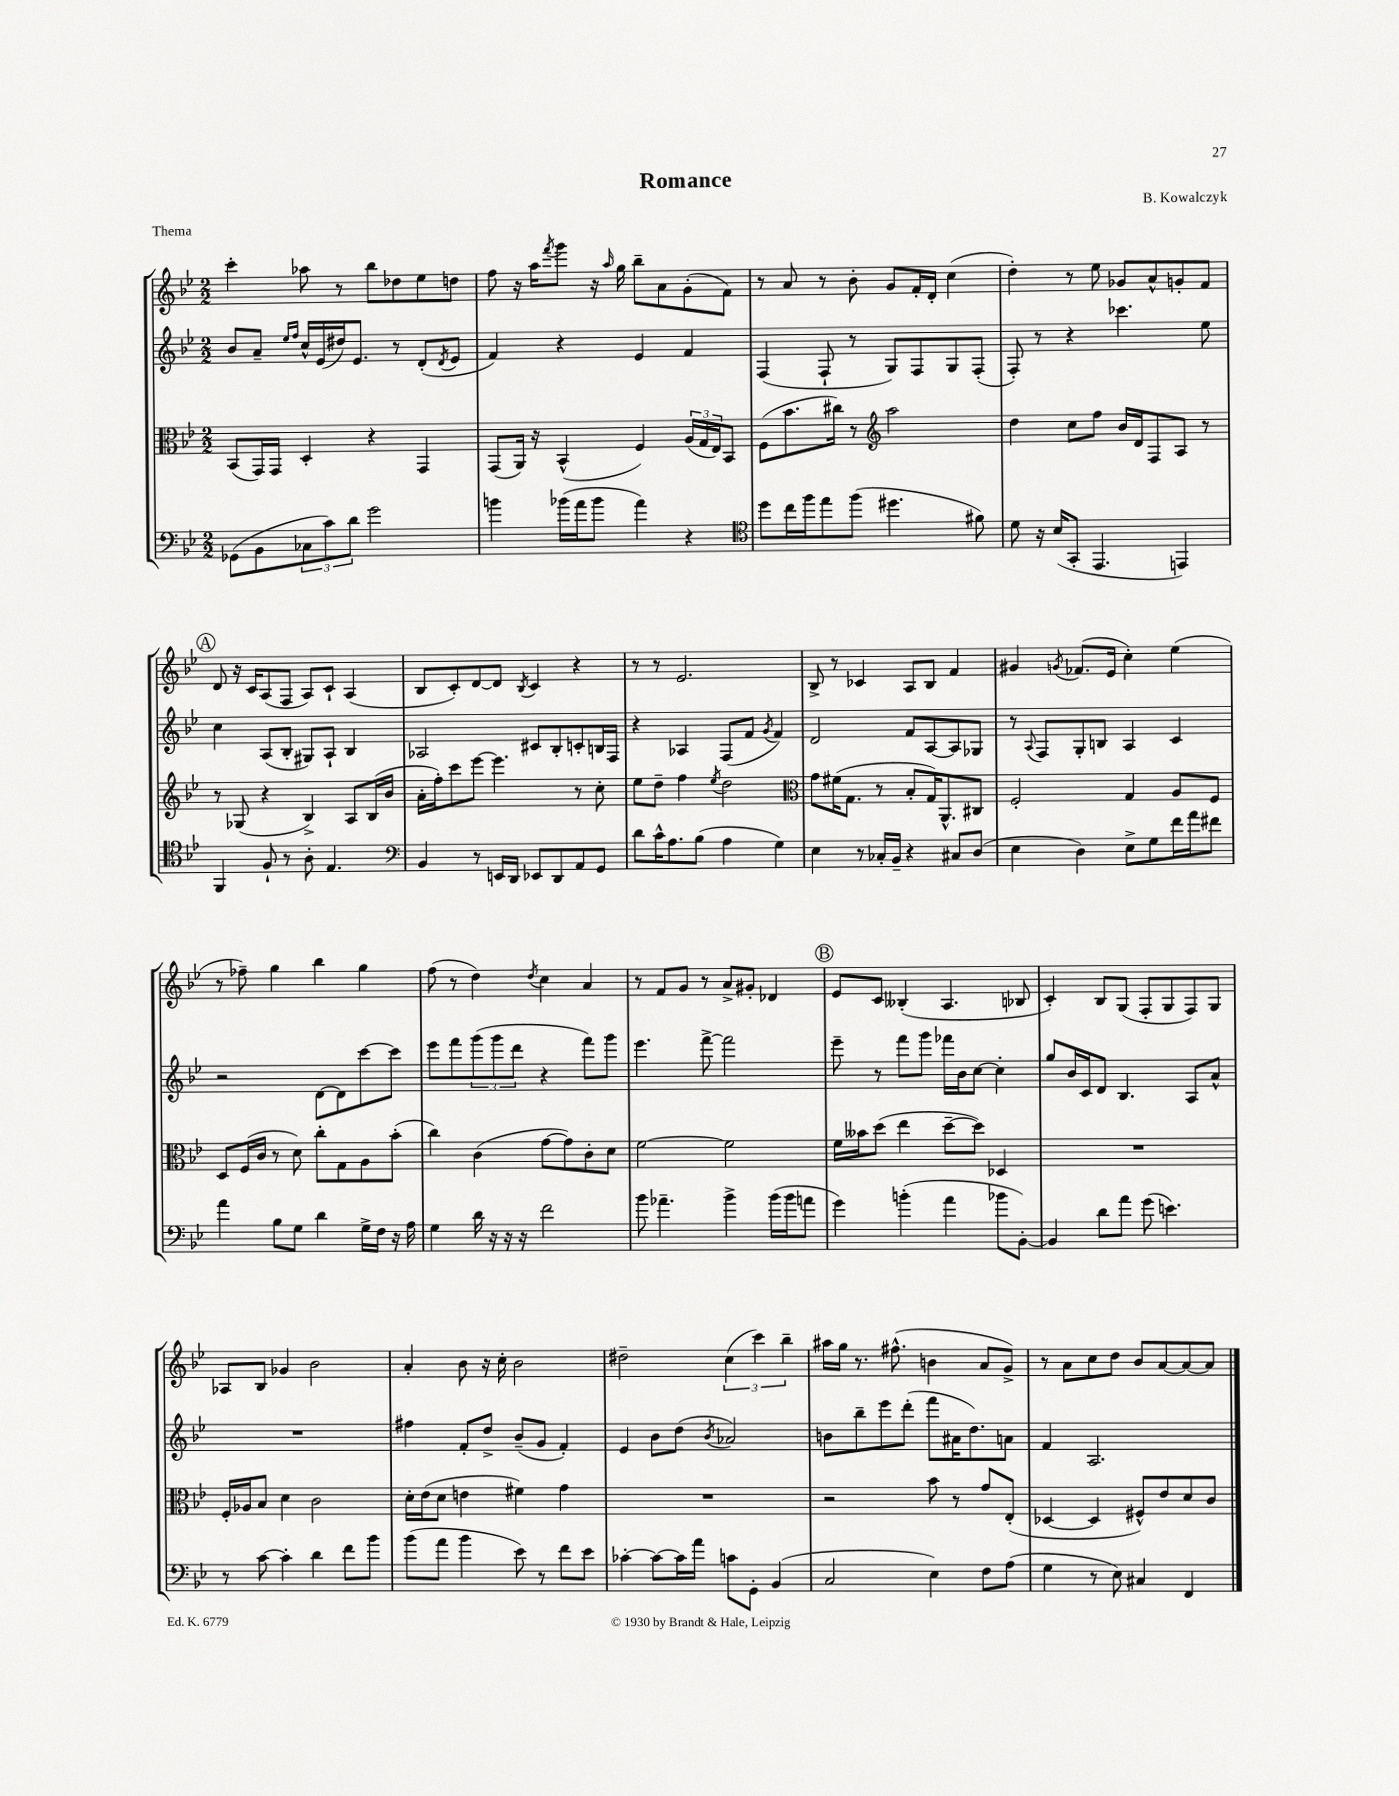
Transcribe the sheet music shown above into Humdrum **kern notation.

**kern	**kern	**kern	**kern
*part4	*part3	*part2	*part1
*staff4	*staff3	*staff2	*staff1
*clefF4	*clefC3	*clefG2	*clefG2
*k[b-e-]	*k[b-e-]	*k[b-e-]	*k[b-e-]
*M2/2	*M2/2	*M2/2	*M2/2
=1	=1	=1	=1
(8GG-X\L	(8BB-/L	8b-/L	4ccc'\
8BB-\	16GG/L)	8a~/J	.
.	16GG/JJ	.	.
.	.	16qqee-/LL	.
.	.	16qqff/JJ	.
12C-X\	4D'/	16cc^^/LL	8aa-X\
.	.	(16e-/	.
12c\)	.	.	.
.	.	16dd#X/J)	8r
12d\J	.	.	.
.	.	8.e-/J	.
2g\	4r	.	8bb-\L
.	.	8r	8dd-X\
.	4GG/	(8d'/L	8ee-\
.	.	8qd/	.
.	.	8e-/J	8ddn\J
=2	=2	=2	=2
4bn\	(8GG/L	4f/)	8ff\
.	16AA/Jk)	.	16r
.	16r	.	16aa\KL
.	.	.	8qfff/
(16b-X\LL	(4BB-^^/	4r	8ggg\J
16a\J	.	.	.
8b-\J	.	.	16r
.	.	.	16qqaa/
.	.	.	16gg\
4a\)	4F/)	4e-/	8bb-~\L
.	.	.	8a\
4r	(24A/LL	4f/	(8g'\
.	24G/	.	.
.	24E-/J)	.	.
.	8BB-/J	.	8f\J)
=3	=3	=3	=3
*clefC4	*	*	*
8dd\L	(8F\L	(4F/	8r
16cc\L	8.b-\	.	8a/
16ff\J	.	.	.
8ee-\	.	8F`/	8r
.	16cc#X\Jk)	.	.
(8ff\J	8r	8r	8b-'\
*	*clefG2	*	*
4.dd#X\	2aa\	8G/L)	8g/L
.	.	8F/	16f'/L
.	.	.	16d'/JJ
.	.	8G/	(4cc\
8f#X\)	.	(8F'/J	.
=4	=4	=4	=4
8d\	4dd\	8F'/)	4dd'\)
16r	.	8r	.
(16B-/KL	.	.	.
8GG'/J	8cc\L	4r	8r
4.EE-/	8ff\J	.	8ee-\
.	16b-/LL	4.ccc-X\	8g-X/L
.	16d/J	.	.
.	8F/	.	8a^^/
4EEn/)	8A/J	.	8gn'/
.	8r	8ee-\	8f/J
!!LO:LB:g=z
!!LO:REH:place=s1:t=A
=5	=5	=5	=5
4FF/	8r	4cc\	8d/
.	(8G-X/	.	16r
.	.	.	16c/KL
8F`/	4r	(8A/L	(8A/
8r	.	8B-'/J	8F/J
8A'\	4B-^/)	8G#X/L)	8A/L)
4.E-/	.	8A`/J	8c`/J
.	8A/L	4B-/	(4A/
.	(16B-/L	.	.
.	16b-/JJ	.	.
=6	=6	=6	=6
*clefF4	*	*	*
4BB-/	16a'\LL	2A-X/	8B-/L
.	16ff'\J)	.	.
.	8ccc\	.	8c'/)
8r	[8eee-\J	.	[8d/
16EEn/LL	4.eee-\]	.	8d/J]
16DD/JJ	.	.	.
.	.	.	8qB-/
8EE-X/L	.	8c#X/L	4c/
8DD/	.	8B-'/	.
8AA/	8r	8cn'/	4r
8GG/J	8cc'\	16Bn/L	.
.	.	16F/JJ	.
=7	=7	=7	=7
8d\L	8ee-\L	4r	8r
16c^^\K	8dd~\J	.	8r
8.A\	.	.	.
.	4ff\	4A-X/	2.e-/
(8B-\J	.	.	.
.	8qee-/	.	.
4A\	2dd\	(8F/L	.
.	.	8f/J	.
.	.	8qg/	.
4G\)	.	4f/)	.
=8	=8	=8	=8
*	*clefC3	*	*
4E-\	8g\L	2d/	8B-^/
.	(16f#X\K	.	8r
.	8.G\J	.	.
8r	.	.	4c-X/
16C-X'/LL	8r	.	.
16BB-~/JJ	.	.	.
4r	8B-'/L	8f/L	8A/L
.	16G/K)	[8A/	8B-/J
.	8.AA^^/	.	.
8C#X/L	.	8A/]	4f/
(8D/J	8C#X/J	8G-X/J	.
=9	=9	=9	=9
4E-\	2F'/	8r	4g#X/
.	.	8qqA/	.
.	.	8F/L	.
.	.	.	8qgn/
4D\)	.	8G'/	(8.f-X/L
.	.	8Bn/J	.
.	.	.	16e-/Jk
8E-^\L	4G/	4A/	4cc'\)
8G\	.	.	.
16f\L	8A/L	4c/	(4ee-\
16a\J	.	.	.
8f#X\J	8F/J	.	.
!!LO:LB:g=z
=10	=10	=10	=10
4a\	8D/L	2r	8r
.	(16F/L	.	8ff-X~\)
.	16c/JJ	.	.
8B-\L	8r	.	4gg\
8G\J	8d\)	.	.
4d\	8cc'\L	[8d\L	4bb-\
.	8G\	8d\]	.
16G^\LL	8A\	[8ccc\	4gg\
16F\JJ	.	.	.
16r	(8b-'\J	8ccc\J]	.
16A\	.	.	.
=11	=11	=11	=11
4G\	4cc\)	8eee-\L	(8ff\
.	.	8fff\	8r
16d\	(4c\	(12ggg\	4dd\)
16r	.	.	.
.	.	12ggg\	.
16r	.	.	.
.	.	12ddd\J	.
16r	.	.	.
.	.	.	8qdd/
2f\	[8g\L	4r	4cc\
.	8g\])	.	.
.	8c'\	8fff\L)	4a/
.	8d\J	8ggg\J	.
=12	=12	=12	=12
8b-\	[2f\	4.eee-\	8r
4.a-X~\	.	.	8f/L
.	.	.	8g/J
.	.	[8fff^\	8r
4b-^\	2f\]	2fff\]	8a^/L
.	.	.	8g#X'/J
(16b-\LL	.	.	4d-X/
16b-\J	.	.	.
8an\J	.	.	.
!!LO:REH:place=s1:t=B
=13	=13	=13	=13
4g\)	16f\LL	8eee-~\	8e-/L
.	16b--X\J	.	.
.	(8dd\J	8r	8c/J
(4bn'\	4ee-\	8fff\L	(4B--X'/
.	.	8ggg\J	.
4a\	[8dd~\L	16fff-X\LL	4.A/
.	.	16b-\J	.
.	8dd\J])	[8cc\J	.
8b-X\L	4D-X/	4cc'\]	.
[8BB-'\J)	.	.	8B-X/
=14	=14	=14	=14
4BB-/]	1r	8gg/L	4c'/)
.	.	16b-/L	.
.	.	16c/J	.
8d\L	.	8d/J	8B-/L
8a\J	.	4.B-/	(8G/J
(8g\	.	.	8F'/L
4.en\)	.	.	8G/
.	.	8A/L	8F/)
.	.	8a^^/J	8G/J
!!LO:LB:g=z
=15	=15	=15	=15
8r	16F'/LL	1r	8A-X/L
.	16A-X/J	.	.
[8c\	8B-/J	.	8B-/J
4c'\]	4d\	.	4g-X/
4d\	2c\	.	2b-\
8f\L	.	.	.
8b-\J	.	.	.
=16	=16	=16	=16
(8b-\L	16d'\LL	4ff#X\	4a'/
.	(16e-\J	.	.
8a\J	8d\J	.	.
4b-\	4en\	8f'/L	8b-\
.	.	8dd^/J	16r
.	.	.	16cc'\
8e-\)	4f#X\)	(8b-~/L	2b-\
8r	.	8g/J	.
8f\L	4g\	4f'/)	.
8e-\J	.	.	.
=17	=17	=17	=17
[4c-X'\	1r	4e-/	2dd#X~\
8c-\L_	.	8b-\L	.
16c-\L]	.	(8dd\J	.
16a\JJ	.	.	.
.	.	8qb-/	.
8cn\L	.	2a-X/)	(6cc\
8GG'\J	.	.	.
.	.	.	6ccc\)
(4BB-/	.	.	.
.	.	.	6bb-~\
=18	=18	=18	=18
2C/	2r	8bn\L	16aa#X\LL
.	.	.	16gg\JJ
.	.	8bb-~\	8.r
.	.	8eee-\	.
.	.	.	(8.ff#X^^\
.	.	(8ddd'\J	.
4E-\)	8b-\	8fff\L	4bn\
.	8r	16a#X\K	.
.	.	8.dd\)	.
8F\L	8g/L	.	8a/L
(8A\J	(8E-'/J	8an\J	8g^/J)
=19	=19	=19	=19
4G\	[4D-X/	4f/	8r
.	.	.	8a\L
8r	4D-/]	2.A/	8cc\
8E-\)	.	.	8dd\J
4C#X/	8F#X^^/L)	.	8b-/L
.	8e-/	.	[8a/
4FF/	8d/	.	8a/_
.	8c/J	.	8a/J]
==	==	==	==
*-	*-	*-	*-
